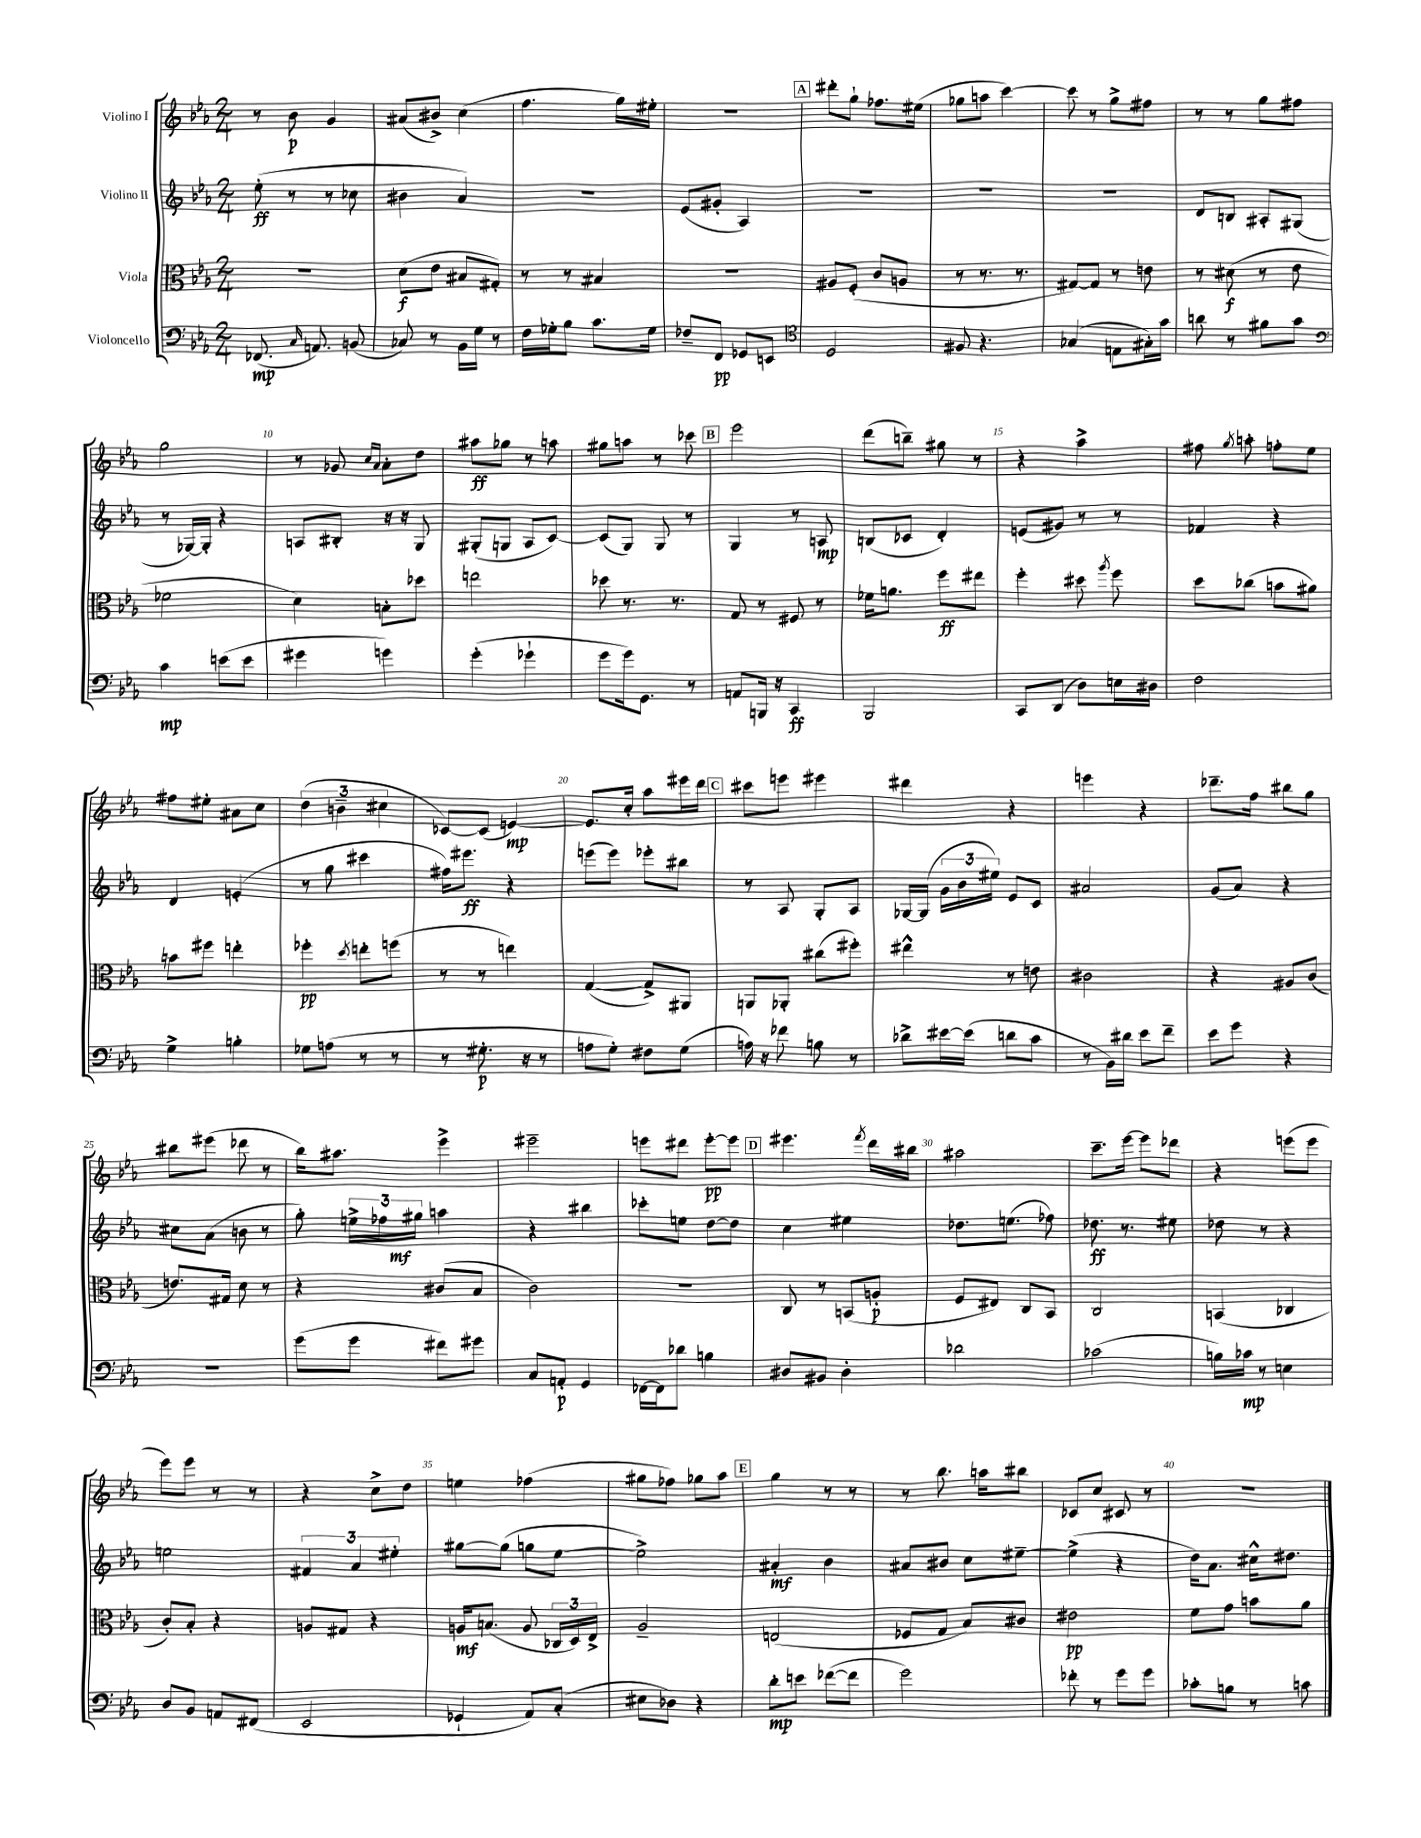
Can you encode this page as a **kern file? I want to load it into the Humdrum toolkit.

**kern	**kern	**kern	**kern
*staff4	*staff3	*staff2	*staff1
*clefF4	*clefC3	*clefG2	*clefG2
*k[b-e-a-]	*k[b-e-a-]	*k[b-e-a-]	*k[b-e-a-]
*M2/4	*M2/4	*M2/4	*M2/4
(8.FF-	2r	(8ee-'	8r
.	.	8r	8b-
16qqC	.	.	.
8.AA)	.	.	.
.	.	8r	4g
(8BB	.	8cc-	.
=	=	=	=
8C-)	(8d	4b#	(8a#
8r	8e-	.	8b#^)
16BB-	8B#	4a-)	(4cc
16G	.	.	.
8r	8G#')	.	.
=	=	=	=
16F	8r	2r	4.ff
16G-'	.	.	.
8B-	8r	.	.
8.c	4B#	.	.
.	.	.	16gg)
16G-	.	.	16ee#'
=	=	=	=
8F-~	2r	(8e-	2r
8FF	.	8g#'	.
8GG-	.	4A-)	.
8EE	.	.	.
=	=	=	=
*clefC4	*	*	*
2D	8A#	2r	8ddd#'
.	(8F'	.	8gg`
.	8c	.	8.ff-
.	8A	.	.
.	.	.	(16ee#
=	=	=	=
8F#	8r	2r	8gg-
4.r	8.r	.	8aa
.	.	.	[4ccc)
.	8.r	.	.
=	=	=	=
(4G-	[8G#)	2r	8ccc]
.	8G#]	.	8r
8E	8r	.	8gg^
16G#')	8e	.	8ff#
16g	.	.	.
=	=	=	=
8a	8r	8d	8r
8r	(8d#	8B	8r
8f#	8r	8A#'	8gg
8g	8e-	(8G#	8ff#
=	=	=	=
*clefF4	*	*	*
4c	2f-	8r	2gg
.	.	[16G-)	.
.	.	16G-']	.
(8e	.	4r	.
8e	.	.	.
=	=	=	=
4g#	4d)	8A	8r
.	.	8B#'	8g-
.	.	.	16qqcc
.	.	.	16qqa-
4g)	8B'	16r	8a-'
.	.	16r	.
.	8dd-	8G	8dd
=	=	=	=
(4g'	2ee	(8G#'	8aa#
.	.	8G	8gg-
4g-`	.	8A-	8r
.	.	[8c)	8aa
=	=	=	=
8g	8dd-	(8c]	8gg#
16g)	8.r	8G)	8aa
8.GG	.	.	.
.	.	8G	8r
.	8.r	.	.
8r	.	8r	8ccc-
=	=	=	=
8AA	8G	4G	2eee-
16BBB	8r	.	.
16r	.	.	.
4CC	8F#	8r	.
.	8r	8A	.
=	=	=	=
2BBB-	16f-	(8B	(8ddd
.	8.a	.	.
.	.	8c-	8bb~)
.	8ff	4d')	8gg#
.	8ee#	.	8r
=	=	=	=
8CC	4ff'	(8e	4r
(8DD	.	8g#)	.
8D)	8dd#	8r	4aa-^
.	8qaa-	.	.
16E	8ff	8r	.
16D#	.	.	.
=	=	=	=
2F	8dd	4f-	8ff#
.	.	.	8qgg
.	(8cc-	.	8aa'
.	8b	4r	8ff'
.	8a#)	.	8ee-
=	=	=	=
4G^	8b	4d	8ff#
.	8ff#	.	8ee#'
4B'	4ee'	(4e'	8a#
.	.	.	8cc
=	=	=	=
8G-	4ff-'	8r	(6dd
(8A	.	8gg	.
.	.	.	6b~
.	8qdd	.	.
8r	8ee'	4ccc#	.
.	.	.	6cc#
8r	(8ff	.	.
=	=	=	=
8r	8r	16ff#)	[8c-)
.	.	8.eee#	.
8.G#'	8r	.	(8c-]
.	4ee)	4r	[4e)
16r	.	.	.
8r	.	.	.
=	=	=	=
8A	([4G	(8eee	8.e]
8G')	.	8eee)	.
.	.	.	16cc'
8F#	8G^])	8eee-'	8aa-
(8G	8AA#	8bb#	16eee#
.	.	.	16ddd
=	=	=	=
16A)	8AA	8r	8ccc#
16r	.	.	.
8f-	8AA-'	8A-	8eee
8B	(8cc#	8G'	4eee#
8r	8ff#')	8A-	.
=	=	=	=
8d-^	4ee#^^	[16G-	4ddd#
.	.	(16G-]	.
[16e#	.	24g	.
.	.	24b-	.
(16e#]	.	.	.
.	.	24ee#)	.
8d	8r	8e-	4r
8c	8e	8c	.
=	=	=	=
8r	2c#	2a#	4eee
16BB-)	.	.	.
16d#	.	.	.
8e-	.	.	4r
8f~	.	.	.
=	=	=	=
8e-	4r	(8g	8.ddd-~
8g	.	8a-)	.
.	.	.	16ff
4r	8A#	4r	8bb#
.	(8c	.	8gg
=	=	=	=
2r	8.e)	8cc#	8bb#
.	.	(8a-	(8eee#
.	16G#	.	.
.	8d	8b	8ddd-
.	8r	8r	8r
=	=	=	=
(8g	4r	8gg')	16bb-)
.	.	.	8.aa#
8g	.	24ee^	.
.	.	24ff-	.
.	.	24gg#	.
8f#)	(8c#	4aa	4eee-^
8g#	8B-	.	.
=	=	=	=
8C	2c)	4r	2eee#~
8AA'	.	.	.
4GG	.	4bb#	.
=	=	=	=
[16FF-	2r	8ccc-'	8eee
16FF-]	.	.	.
8d-	.	8ee	8ddd#
4B	.	[8dd	[8eee'
.	.	8dd]	8eee]
=	=	=	=
8D#	8C	4cc	4.eee#
8BB#	8r	.	.
4D#'	(8BB	4ee#	.
.	.	.	8qfff
.	8A'	.	16ddd
.	.	.	16bb#
=	=	=	=
2d-	8F	8.dd-	2aa#
.	8E#)	.	.
.	.	(8.ee	.
.	8C	.	.
.	8BB-	8ff-)	.
=	=	=	=
(2c-	2C	8.dd-	8.ccc~
.	.	8.r	[16eee-
.	.	.	8eee-]
.	.	8ee#	8ddd-
=	=	=	=
16B)	(4BB	8dd-	4r
16c-	.	.	.
8r	.	8r	.
4E	4C-	4r	(8eee
.	.	.	8eee
=	=	=	=
8D	8c')	2ee	8eee-)
8BB-	8B-'	.	8eee-
8AA	4r	.	8r
(8FF#	.	.	8r
=	=	=	=
2EE-	8A	6f#	4r
.	8G#	.	.
.	.	6a-	.
.	4r	.	8cc^
.	.	6ee#'	.
.	.	.	8dd
=	=	=	=
4GG-`	16A	[8gg#	4ee
.	(8.B	.	.
.	.	(8gg#]	.
8AA-)	8A	8gg	(4ff-
(8C'	24C-	[8ee-	.
.	24D)	.	.
.	24E-^	.	.
=	=	=	=
8E#	2A-~	2ee-^])	8gg#
8D-)	.	.	8ff-)
4r	.	.	8gg-
.	.	.	8aa-
=	=	=	=
8d'	(2E	4a#'	4gg
8e	.	.	.
([8f-	.	4b-	8r
8f-]	.	.	8r
=	=	=	=
2g)	8F-	8a#	8r
.	8G	8b#	8.bb-
.	8B-)	8cc	.
.	.	.	16aa
.	8c#	[8ee#~	8bb#
=	=	=	=
8f-'	2e#	(4ee#^]	8c-
8r	.	.	8cc
8g	.	4r	8c#
8g	.	.	8r
=	=	=	=
8c-'	8f	16dd)	2r
.	.	8.a-	.
8B	8g	.	.
8r	8b	16cc#^^	.
.	.	8.dd#	.
8c	8a-	.	.
==	==	==	==
*-	*-	*-	*-
